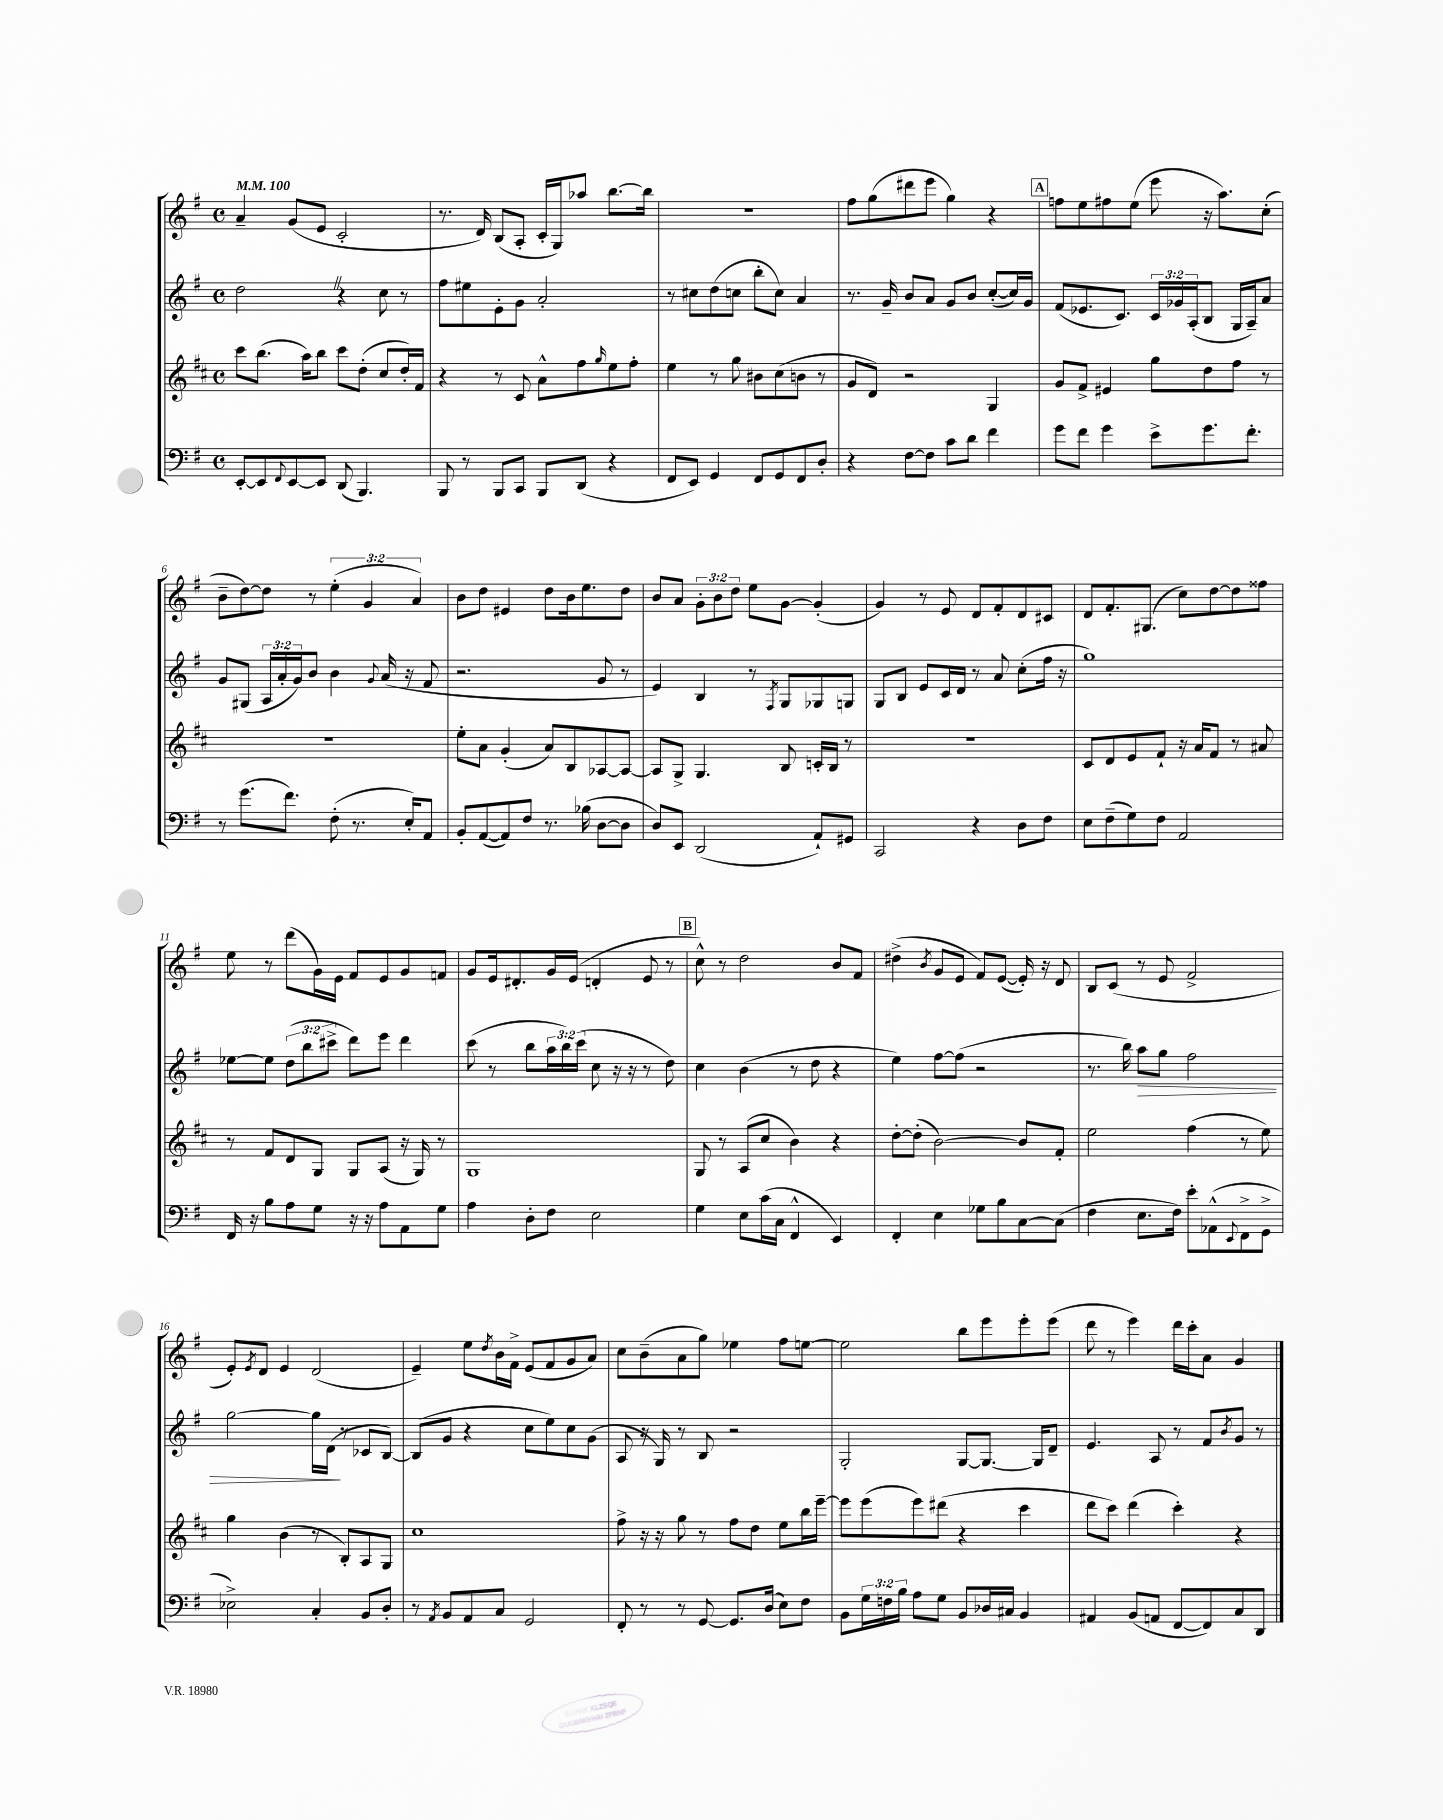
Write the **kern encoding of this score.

**kern	**kern	**kern	**dynam	**kern
*part4	*part3	*part2	*part2	*part1
*staff4	*staff3	*staff2	*staff2	*staff1
*clefF4	*clefG2	*clefG2	*	*clefG2
*k[f#]	*k[f#c#]	*k[f#]	*	*k[f#]
*M4/4	*M4/4	*M4/4	*	*M4/4
*met(c)	*met(c)	*met(c)	*	*met(c)
*MM100	*MM100	*MM100	*	*MM100
=1	=1	=1	=1	=1
[8EE'/L	8ccc#\L	2ddZ\	.	4a~/
8EE/]	(8.bb\J	.	.	.
8qqFF#/	.	.	.	.
[8EE/	.	.	.	(8g/L
.	16aa\KL)	.	.	.
8EE/J]	8bb\J	.	.	8e/J
(8DD/	8ccc#\L	4r	.	2c'/
4.BBB/)	(8dd'\J	.	.	.
.	8cc#/L	8cc\	.	.
.	16dd'/L)	8r	.	.
.	16f#/JJ	.	.	.
=2	=2	=2	=2	=2
8BBB/	4r	8ff#\L	.	8.r
8r	.	8ee#X\	.	.
.	.	.	.	16d/)
8BBB/L	8r	8e'\	.	(8B/L
8CC/J	8c#/	8g\J	.	8A'/J
8BBB/L	8a^^\L	2a'/	.	16c'/LL
.	.	.	.	16G/J)
(8DD/J	8ff#\	.	.	8aa-X/J
.	16qqgg/	.	.	.
4r	8ee\	.	.	[8.bb\L
.	8ff#'\J	.	.	.
.	.	.	.	16bb\Jk]
=3	=3	=3	=3	=3
8FF#/L	4ee\	8r	.	1r
8EE/J)	.	8cc#X\L	.	.
4GG/	8r	(8dd\	.	.
.	8gg\	8ccn\J	.	.
8FF#/L	8b#X\L	8bb'\L	.	.
8GG/	(8cc#\	8cc\J)	.	.
8FF#/	8bn\J	4a/	.	.
8D'/J	8r	.	.	.
=4	=4	=4	=4	=4
4r	8g/L	8.r	.	8ff#\L
.	8d/J)	.	.	(8gg\
.	.	16g~/	.	.
[8F#\L	2r	8b/L	.	8ddd#X\
8F#\J]	.	8a/J	.	8eee\J
8c\L	.	8g/L	.	4gg\)
8d\J	.	8b/J	.	.
4f#\	4G/	([8cc'/L	.	4r
.	.	16cc/L])	.	.
.	.	16g/JJ	.	.
!!LO:REH:place=s1:t=A
=5	=5	=5	=5	=5
8g\L	8g/L	(8f#/L	.	8ffn\L
8f#\J	8f#^/J	8.e-X/	.	8ee\
4g\	4e#X/	.	.	8ff#X\
.	.	8.c/J)	.	.
.	.	.	.	(8ee\J
8e^\L	8gg\L	24c/LL	.	8eee\
.	.	24g-X/	.	.
.	.	(24A'/J	.	.
8.g\	8dd\	8B/J	.	16r
.	.	.	.	8.aa\L)
.	8ff#\J	16G/LL	.	.
8.f#'\J	.	16A~/J)	.	.
.	8r	8a/J	.	(8cc'\J
!!LO:LB:g=z
=6	=6	=6	=6	=6
8r	1r	8g/L	.	8b~\L
(8.g\L	.	(8G#X/J	.	[8dd\)
.	.	24A/LL	.	8dd\J]
.	.	24a'/	.	.
8.f#\J)	.	.	.	.
.	.	24g/J)	.	.
.	.	8b/J	.	8r
(8F#'\	.	4b\	.	(6ee'\
8.r	.	.	.	.
.	.	.	.	6g/
.	.	8qqg/	.	.
.	.	(16a/	.	.
16E'/KL)	.	16r	.	.
.	.	.	.	6a/)
8AA/J	.	8f#/	.	.
=7	=7	=7	=7	=7
8BB'/L	8ee'\L	2.r	.	8b\L
([8AA/	8a\J	.	.	8dd\J
8AA/])	(4g'/	.	.	4e#X/
8F#/J	.	.	.	.
8.r	8a/L)	.	.	8dd\L
.	8B/	.	.	16b\k
(16B-X\	.	.	.	8.ee\
[8D\L	[8A-X/	8g/	.	.
8D\J]	8A-/J_	8r	.	8dd\J
=8	=8	=8	=8	=8
8D/L)	8A-/L]	4e/)	.	8b/L
8EE/J	8G^/J	.	.	8a/J
(2DD/	4.G/	4B/	.	12g'\L
.	.	.	.	12b\
.	.	.	.	12dd\J
.	.	8r	.	8ee\L
.	.	8qF#/	.	.
.	8B/	8G/L	.	[8g\J
8AA`/L)	16cn'/LL	8G-X/	.	(4g'/]
.	16B/JJ	.	.	.
8GG#X/J	8r	8Gn/J	.	.
=9	=9	=9	=9	=9
2CC/	1r	8G/L	.	4g/)
.	.	8B/J	.	.
.	.	8e/L	.	8r
.	.	16c/L	.	8e/
.	.	16d/JJ	.	.
4r	.	8r	.	8d/L
.	.	8a/	.	8f#'/
8D\L	.	(8cc'\L	.	8d/
8F#\J	.	16ff#\Jk	.	8c#X/J
.	.	16r	.	.
=10	=10	=10	=10	=10
8E\L	8c#/L	1gg)	.	8d/L
(8F#~\	8d/	.	.	8.f#'/
8G\)	8e/	.	.	.
.	.	.	.	(8.G#X/J
8F#\J	8f#`/J	.	.	.
2AA/	16r	.	.	8cc\L)
.	16a/KL	.	.	.
.	8f#/J	.	.	[8dd\
.	8r	.	.	8dd\]
.	8a#X/	.	.	8ff##X\J
!!LO:LB:g=z
=11	=11	=11	=11	=11
16FF#/	8r	[8ee-X\L	.	8ee\
16r	.	.	.	.
8B\L	8f#/L	8ee-\J]	.	8r
8A\	8d/	(12dd\L	.	(8ddd\L
.	.	12bb\	.	.
8G\J	8G/J	.	.	16g\L)
.	.	12ccc#X^\J	.	.
.	.	.	.	16e\JJ
16r	8G/L	8ddd\L)	.	8f#/L
16r	.	.	.	.
8A\L	(8A/J	8eee\J	.	8e/
8AA\	16r	4ddd\	.	8g/
.	16G/)	.	.	.
8G\J	8r	.	.	8fn/J
=12	=12	=12	=12	=12
4A\	1G	(8ccc\	.	8g/L
.	.	8r	.	16e/k
.	.	.	.	8.d#X'/
8D'\L	.	8bb\L	.	.
8F#\J	.	24aa\L	.	16g/L
.	.	24bb\)	.	.
.	.	.	.	(16e/JJ
.	.	(24ccc\JJ	.	.
2E\	.	8cc\	.	4dn'/
.	.	16r	.	.
.	.	16r	.	.
.	.	8r	.	8e/
.	.	8dd\)	.	8r
!!LO:REH:place=s1:t=B
=13	=13	=13	=13	=13
4G\	8G/	4cc\	.	8cc^^\)
.	8r	.	.	8r
8E\L	(8A/L	(4b\	.	2dd\
(16c\L	8cc#/J	.	.	.
16C\JJ	.	.	.	.
4FF#^^/	4b\)	8r	.	.
.	.	8dd\	.	.
4EE/)	4r	4r	.	8b/L
.	.	.	.	8f#/J
=14	=14	=14	=14	=14
4FF#'/	[8dd'\L	4ee\)	.	(4dd#X^\
.	(8dd'\J]	.	.	.
.	.	.	.	8qb/
4E\	[2b\)	[8ff#\L	.	8g/L
.	.	(8ff#\J]	.	8e/J
8G-X\L	.	2r	.	8f#/L)
8B\	.	.	.	([8e/J
[8C\	8b/L]	.	.	16e'/])
.	.	.	.	16r
(8C\J]	8f#'/J	.	.	8d/
=15	=15	=15	=15	=15
4F#\	2ee\	8.r	.	8B/L
.	.	.	.	(8c/J
.	.	16bb\)	.	.
!	!	!	!LO:HP:b	!
8.E\L	.	8aa\L	>	8r
.	.	8gg\J	.	8e/
16F#\Jk)	.	.	.	.
8e'\L	(4ff#\	2ff#\	.	2f#^/
(8AA-X^^\	.	.	.	.
8qqEE/	.	.	.	.
8FF#^\	8r	.	.	.
8GG^\J	8ee\)	.	.	.
!!LO:LB:g=z
=16	=16	=16	=16	=16
2E-X^\)	4gg\	[2gg\	.	8e'/L)
.	.	.	.	8qe/
.	.	.	.	8d/J
.	(4b\	.	.	4e/
4C'/	8r	16gg\LL]	.	(2d/
.	.	(16d\JJ	.	.
.	8B'/L)	8r	]	.
8BB/L	8A/	8c-X/L	.	.
8D'/J	8G/J	[8B/J)	.	.
=17	=17	=17	=17	=17
8r	1cc#	(8B/L]	.	4e~/)
8qAA/	.	.	.	.
8BB/L	.	8g/J	.	.
8AA/	.	4r	.	8ee\L
.	.	.	.	8qdd/
8C/J	.	.	.	16b\L
.	.	.	.	16f#^\JJ
2GG/	.	8cc\L	.	(8e/L
.	.	8ee\)	.	8f#/
.	.	8cc\	.	8g/
.	.	(8g\J	.	8a/J)
=18	=18	=18	=18	=18
8FF#'/	8ff#^\	8A/	.	8cc\L
8r	16r	16r	.	(8b~\
.	16r	16G/)	.	.
8r	8gg\	8r	.	8a\
[8GG/	8r	8B/	.	8gg\J)
8.GG/L]	8ff#\L	2r	.	4ee-X\
.	8dd\J	.	.	.
(16D/Jk	.	.	.	.
8E\L)	8ee\L	.	.	8ff#\L
8F#\J	16bb\L	.	.	[8een\J
.	[16eee~\JJ	.	.	.
=19	=19	=19	=19	=19
8BB\L	8eee\L]	2G'/	.	2ee\]
24G\L	(8eee\	.	.	.
24Fn\	.	.	.	.
24B\JJ	.	.	.	.
8A\L	8eee\)	.	.	.
8G\J	(8ddd#X\J	.	.	.
8BB/L	4r	[8G/L	.	8bb\L
16D-X/L	.	8.G/J_	.	8eee\
16C#X/JJ	.	.	.	.
4BB/	4ccc#\	.	.	8eee'\
.	.	16G/KL]	.	.
.	.	8d~/J	.	(8eee\J
=20	=20	=20	=20	=20
4AA#X/	8ddd\L	4.e/	.	8ddd\
.	8ccc#\J)	.	.	8r
(8BB/L	(4ddd\	.	.	4eee\)
8AAn/J	.	8A/	.	.
[8FF#/L	4ccc#'\)	8r	.	16ddd\LL
.	.	.	.	16ccc'\J
8FF#/])	.	8f#/L	.	8a\J
.	.	8qb/	.	.
8C/	4r	8g/J	.	4g/
8DD/J	.	8r	.	.
==	==	==	==	==
*-	*-	*-	*-	*-
